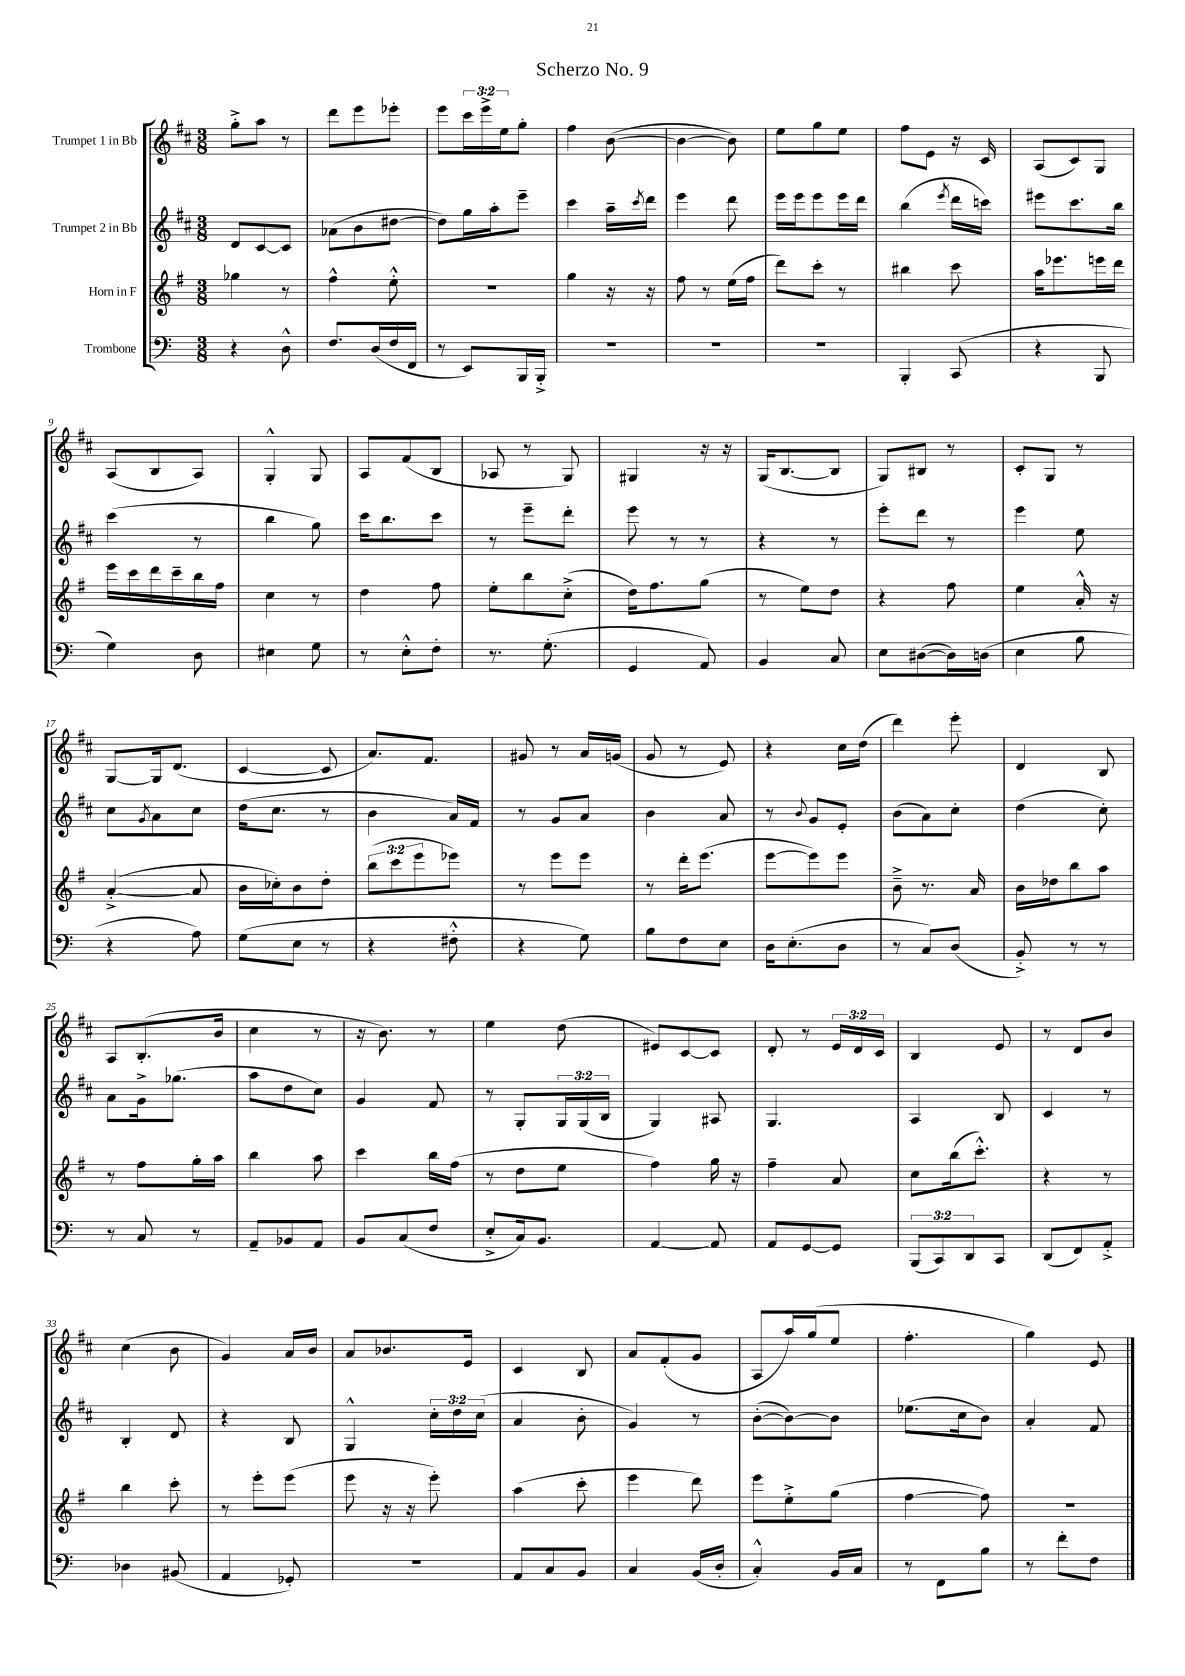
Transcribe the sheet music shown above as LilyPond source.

\header { title = "Scherzo No. 9" }
<<
\new StaffGroup <<
\new Staff = "s0" \with { instrumentName = "Trumpet 1 in Bb" } {
    \clef treble \key d \major \numericTimeSignature \time 3/8 \override Staff.TupletNumber.text = #tuplet-number::calc-fraction-text
    g''8-.-> a''8 r8 |
    d'''8 e'''8 ees'''8-. |
    e'''8 \tuplet 3/2 { cis'''16 e'''16-> e''16 } g''8-. |
    fis''4 b'8~( |
    b'4~ b'8) |
    e''8 g''8 e''8 |
    fis''8 e'8 r16 cis'16 |
    a8( cis'8) g8 |
    a8( b8 a8) |
    g4-.-^ g8 |
    a8 fis'8( b8 |
    aes8 r8 g8) |
    gis4 r16 r16 |
    g16( b8.~ b8 |
    g8) bis8 r8 |
    cis'8-. g8 r8 |
    g8~ g16 d'8.( |
    cis'4~ cis'8 |
    a'8.) fis'8. |
    gis'8 r8 a'16 g'16( |
    g'8 r8 e'8) |
    r4 cis''16 d''16( |
    d'''4) e'''8-. |
    d'4 b8 |
    a8 b8.-.( b'16 |
    cis''4 r8 |
    r16 b'8.) r8 |
    e''4 d''8( |
    eis'8) cis'8~ cis'8 |
    d'8-. r8 \tuplet 3/2 { e'16 d'16 cis'16 } |
    b4 e'8 |
    r8 d'8 b'8 |
    cis''4( b'8 |
    g'4) a'16 b'16 |
    a'8 bes'8. e'16 |
    cis'4 b8 |
    a'8 fis'8-.( g'8 |
    a8 a''16) g''16( e''8 |
    fis''4.-. |
    g''4) e'8 \bar "|." |
}
\new Staff = "s1" \with { instrumentName = "Trumpet 2 in Bb" } {
    \clef treble \key d \major \numericTimeSignature \time 3/8 \override Staff.TupletNumber.text = #tuplet-number::calc-fraction-text
    d'8 cis'8~ cis'8 |
    aes'8( b'8 dis''8~ |
    dis''8) g''16 a''16-. e'''8-- |
    cis'''4 a''16-- \acciaccatura { cis'''8 } d'''16 |
    e'''4 d'''8 |
    e'''16 e'''16 e'''8 e'''16 d'''16 |
    b''4( \acciaccatura { e'''8 } d'''16 c'''16) |
    eis'''8 cis'''8. b''16 |
    cis'''4( r8 |
    b''4 g''8) |
    cis'''16 b''8. cis'''8 |
    r8 e'''8-- d'''8-. |
    e'''8 r8 r8 |
    r4 r8 |
    e'''8-. d'''8 r8 |
    e'''4 e''8 |
    cis''8 \acciaccatura { g'8 } a'8 cis''8 |
    d''16( cis''8. r8 |
    b'4 a'16) fis'16 |
    r8 g'8 a'8 |
    b'4 a'8 |
    r8 \appoggiatura { b'8 } g'8 e'8-. |
    b'8( a'8) cis''8-. |
    d''4( cis''8-.) |
    a'8 g'16-> ges''8.( |
    a''8 d''8 cis''8) |
    g'4 fis'8 |
    r8 g8-. \tuplet 3/2 { g16 g16( b16 } |
    g4) ais8 |
    g4. |
    a4 b8 |
    cis'4 r8 |
    b4-. d'8 |
    r4 b8 |
    g4-^ \tuplet 3/2 { cis''16-. d''16 cis''16( } |
    a'4 b'8-. |
    g'4) r8 |
    b'8~-.( b'8~) b'8 |
    ees''8.( cis''16 b'8) |
    a'4-. fis'8 \bar "|." |
}
\new Staff = "s2" \with { instrumentName = "Horn in F" } {
    \clef treble \key g \major \numericTimeSignature \time 3/8 \override Staff.TupletNumber.text = #tuplet-number::calc-fraction-text
    ges''4 r8 |
    fis''4-^ e''8-.-^ |
    R4. |
    g''4 r16 r16 |
    fis''8 r8 e''16( fis''16 |
    d'''8) c'''8-. r8 |
    bis''4 c'''8 |
    a''16 ees'''8. e'''16 d'''16 |
    e'''16 c'''16 d'''16 c'''16-- b''16 fis''16 |
    c''4 r8 |
    d''4 fis''8 |
    e''8-. b''8 c''8-.->( |
    d''16) fis''8. g''8( |
    r8 e''8) d''8 |
    r4 fis''8 |
    e''4 a'16-.-^ r16 |
    a'4~-.->( a'8 |
    b'16 ces''16-.) b'8 d''8-. |
    \tuplet 3/2 { b''8( c'''8 e'''8 } ees'''8) |
    r8 e'''8 e'''8 |
    r8 d'''16-. e'''8.( |
    e'''8~ e'''8) e'''8 |
    b'8---> r8. a'16 |
    b'16 des''16 b''8 a''8 |
    r8 fis''8 g''16-. a''16 |
    b''4 a''8 |
    c'''4 b''16 fis''16( |
    r8 d''8 e''8 |
    fis''4) g''16 r16 |
    fis''4-- a'8 |
    c''8 b''16( c'''8.-.-^) |
    r4 r8 |
    b''4 c'''8-. |
    r8 e'''8-. e'''8( |
    e'''8 r16 r16 e'''8-.) |
    a''4( c'''8-. |
    e'''4 d'''8) |
    e'''8 e''8-.-> g''8( |
    fis''4~ fis''8) |
    r4. \bar "|." |
}
\new Staff = "s3" \with { instrumentName = "Trombone" } {
    \clef bass \key c \major \numericTimeSignature \time 3/8 \override Staff.TupletNumber.text = #tuplet-number::calc-fraction-text
    r4 d8-^ |
    f8. d16( f16 f,16 |
    r8 e,8) b,,16 b,,16-.-> |
    R4. |
    R4. |
    R4. |
    b,,4-. c,8( |
    r4 b,,8 |
    g4) d8 |
    eis4 g8 |
    r8 e8-.-^ f8-. |
    r8. g8.-.( |
    g,4 a,8) |
    b,4 c8 |
    e8 dis8~( dis16) d16( |
    e4 b8 |
    r4 a8) |
    g8( e8 r8 |
    r4 fis8-.-^ |
    r4 g8) |
    b8 f8 e8 |
    d16 e8.-.( d8 |
    r8 c8) d8( |
    b,8-.->) r8 r8 |
    r8 c8 r8 |
    a,8-- bes,8 a,8 |
    b,8 c8( f8 |
    e8-.-> c16) b,8. |
    a,4~ a,8 |
    a,8 g,8~ g,8 |
    \tuplet 3/2 { b,,8( c,8) d,8 } c,8 |
    d,8( f,8) a,8-.-> |
    des4 bis,8( |
    a,4 ges,8-.) |
    r4. |
    a,8 c8 b,8 |
    c4 b,16( d16-. |
    c4-.-^) b,16 c16 |
    r8 f,8 b8 |
    r8 f'8-. f8 \bar "|." |
}
>>
>>
